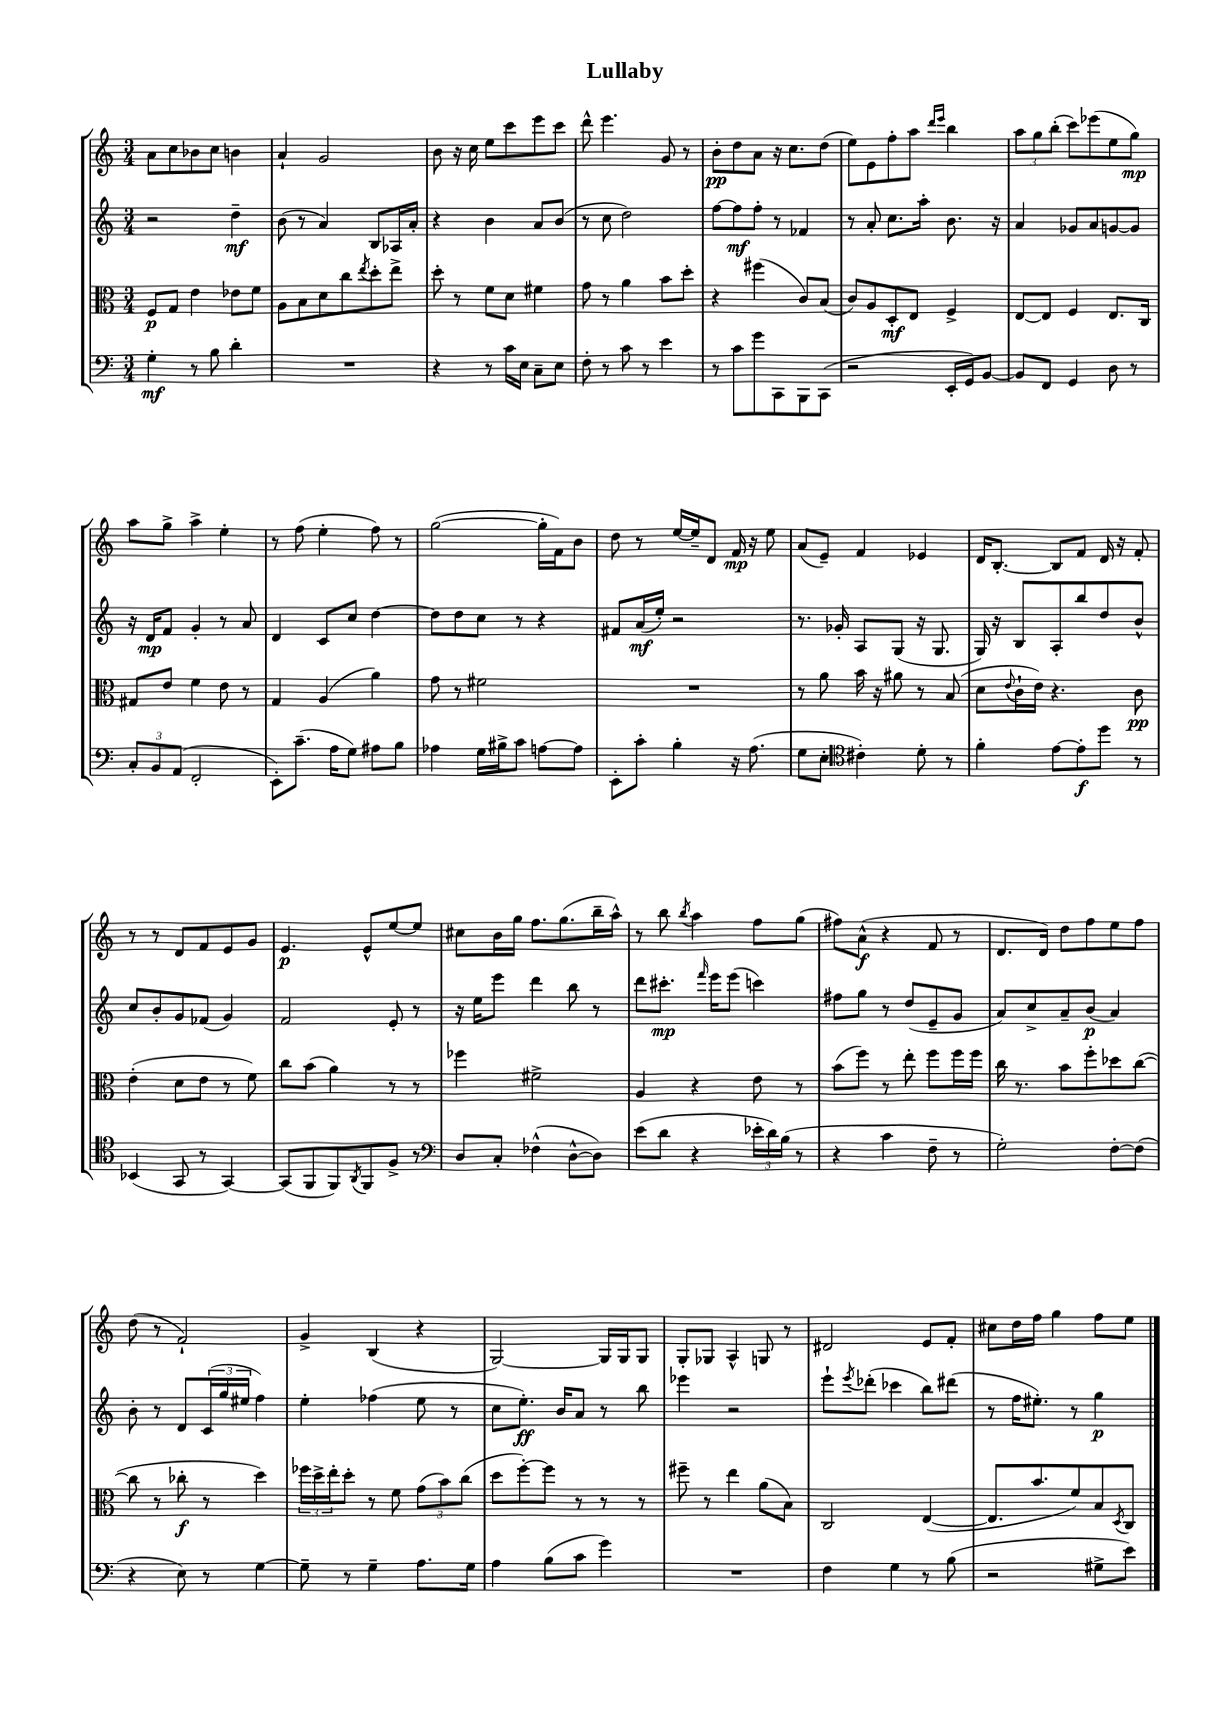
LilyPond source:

\header { title = "Lullaby" }
<<
\new StaffGroup <<
\new Staff = "s0" {
    \clef treble \key c \major \numericTimeSignature \time 3/4
    a'8 c''8 bes'8 c''8 b'4 |
    a'4-! g'2 |
    b'8 r16 c''16 e''8 c'''8 e'''8 c'''8 |
    d'''8-^ e'''4. g'8 r8 |
    b'8-.\pp d''8 a'8 r16 c''8. d''8( |
    e''8) e'8 f''8-. a''8 \grace { d'''16 e'''16 } b''4 |
    \tuplet 3/2 { a''8 g''8 b''8-.( } c'''8) ees'''8( e''8 g''8\mp) |
    a''8 g''8-> a''4-> e''4-. |
    r8 f''8( e''4-. f''8) r8 |
    g''2~( g''16-. f'16) b'8 |
    d''8 r8 e''16~ e''16-- d'8 f'16\mp r16 e''8 |
    a'8( e'8--) f'4 ees'4 |
    d'16 b8.~-. b8 f'8 d'16 r16 f'8-. |
    r8 r8 d'8 f'8 e'8 g'8 |
    e'4.\p e'8-^ e''8~ e''8 |
    cis''8 b'16 g''16 f''8. g''8.( b''16-- a''16-^) |
    r8 b''8 \acciaccatura { b''8 } a''4 f''8 g''8( |
    fis''8) a'8-^\f( r4 f'8 r8 |
    d'8. d'16) d''8 f''8 e''8 f''8 |
    d''8( r8 f'2-!) |
    g'4-> b4( r4 |
    g2~) g16 g16 g8 |
    g8-. ges8 a4-^ g8 r8 |
    dis'2 e'8 f'8-. |
    cis''8 d''16 f''16 g''4 f''8 e''8 \bar "|." |
}
\new Staff = "s1" {
    \clef treble \key c \major \numericTimeSignature \time 3/4
    r2 d''4--\mf |
    b'8( r8 a'4) b8 aes16 a'16-. |
    r4 b'4 a'8 b'8( |
    r8 c''8 d''2) |
    f''8~ f''8\mf f''8-. r8 fes'4 |
    r8 a'8-. c''8. a''16-. b'8. r16 |
    a'4 ges'8 a'8 g'8~ g'8 |
    r16 d'16\mp f'8 g'4-. r8 a'8 |
    d'4 c'8 c''8 d''4~ |
    d''8 d''8 c''8 r8 r4 |
    fis'8 a'16\mf( e''16-.) r2 |
    r8. ges'16-. a8 g8( r16 g8. |
    g16) r16 b8 a8-. b''8 d''8 b'8-^ |
    c''8 b'8-. g'8 fes'8( g'4) |
    f'2 e'8-. r8 |
    r16 e''16 e'''8 d'''4 b''8 r8 |
    d'''8 cis'''8.-.\mp \grace { f'''16 } e'''16 e'''8( c'''4) |
    fis''8 g''8 r8 d''8( e'8-- g'8 |
    a'8) c''8-> a'8-- b'8\p( a'4) |
    b'8-. r8 d'8 \tuplet 3/2 { c'16( g''16 eis''16 } f''4) |
    e''4-. fes''4( e''8 r8 |
    c''8 e''8.-.\ff) b'16 a'8 r8 b''8 |
    ees'''4 r2 |
    e'''8-! \acciaccatura { e'''8 } des'''8-.( ces'''4 b''8) dis'''8( |
    r8 f''16 eis''8.-.) r8 g''4\p \bar "|." |
}
\new Staff = "s2" {
    \clef alto \key c \major \numericTimeSignature \time 3/4
    f8\p g8 e'4 ees'8 f'8 |
    a8 b8 d'8 c''8 \acciaccatura { e''8 } d''8-. e''8-> |
    d''8-. r8 f'8 d'8 fis'4 |
    g'8 r8 a'4 b'8 d''8-. |
    r4 fis''4( c'8) b8( |
    c'8) a8 d8-.\mf e8 f4-> |
    e8~ e8 f4 e8. c16 |
    gis8 e'8 f'4 e'8 r8 |
    g4 a4( a'4) |
    g'8 r8 fis'2 |
    R2. |
    r8 a'8 b'16 r16 ais'8 r8 b8( |
    d'8 \appoggiatura { e'8 } c'16-! e'16) r4. c'8\pp |
    e'4-.( d'8 e'8 r8 f'8) |
    c''8 b'8( a'4) r8 r8 |
    fes''4 fis'2-> |
    a4 r4 e'8 r8 |
    b'8( f''8) r8 e''8-. f''8 f''16 f''16 |
    c''16 r8. b'8 f''8-. des''8 c''8~( |
    c''8 r8 ces''8-.\f r8 d''4) |
    \tuplet 3/2 { fes''16 d''16-> e''16-. } d''8-. r8 f'8 \tuplet 3/2 { g'8( b'8) c''8( } |
    d''8 f''8~-.) f''8 r8 r8 r8 |
    fis''8-- r8 e''4 a'8( b8) |
    c2 e4~( |
    e8. b'8. f'8) b8 \acciaccatura { d8 } c8 \bar "|." |
}
\new Staff = "s3" {
    \clef bass \key c \major \numericTimeSignature \time 3/4
    g4-.\mf r8 b8 d'4-. |
    R2. |
    r4 r8 c'16 e16 c8-- e8 |
    f8-. r8 c'8 r8 e'4 |
    r8 c'8 g'8 c,8 b,,8 c,8( |
    r2 e,16-. g,16) b,8~ |
    b,8 f,8 g,4 d8 r8 |
    \tuplet 3/2 { c8-. b,8 a,8( } f,2-. |
    e,8-.) c'8.--( a16 g8) ais8 b8 |
    aes4 g16 bis16-> c'8 a8~ a8 |
    e,8-. c'8-. b4-. r16 a8.( |
    g8 e8-. \clef tenor cis'4-.) d'8-. r8 |
    f'4-. e'8~ e'8-.\f d''8 r8 |
    bes,4( g,8 r8 g,4~) |
    g,8( f,8 f,8) \acciaccatura { a,8 } f,8 f8-> r8 |
    \clef bass d8 c8-. fes4-^( d8~-^ d8) |
    e'8( d'8 r4 \tuplet 3/2 { ees'16-. d'16) b16( } r8 |
    r4 c'4 f8-- r8 |
    g2-.) f8~-. f8( |
    r4 e8) r8 g4~ |
    g8-- r8 g4-- a8. g16 |
    a4 b8( c'8 g'4) |
    R2. |
    f4 g4 r8 b8( |
    r2 gis8-> e'8) \bar "|." |
}
>>
>>
\layout { \context { \Score \remove "Bar_number_engraver" } }
